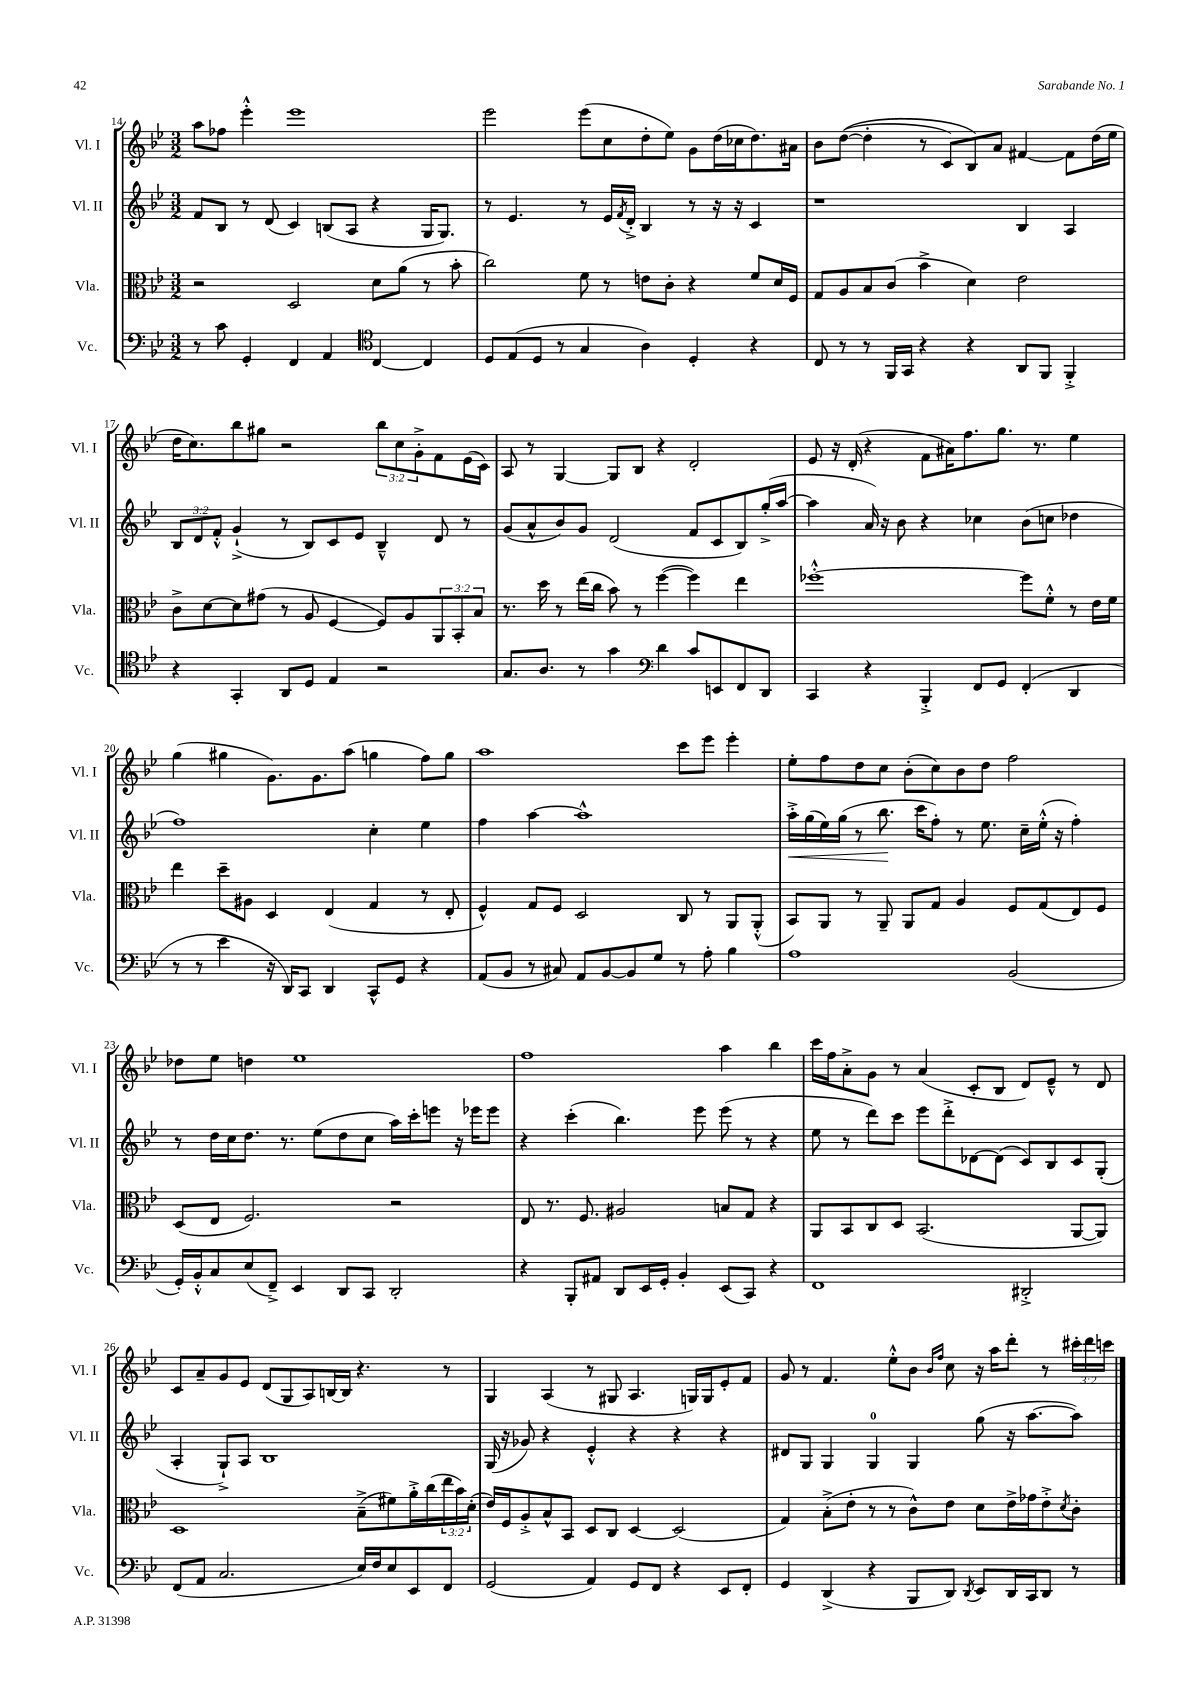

**kern	**kern	**kern	**kern
*staff4	*staff3	*staff2	*staff1
*clefF4	*clefC3	*clefG2	*clefG2
*k[b-e-]	*k[b-e-]	*k[b-e-]	*k[b-e-]
*M3/2	*M3/2	*M3/2	*M3/2
8r	2r	8f	8aa
8c	.	8B-	8ff-
4GG'	.	8r	4eee-'^^
.	.	(8d	.
4FF	2D	4c)	1eee-
4AA	.	(8B	.
.	.	8A	.
*clefC4	*	*	*
[4C	8d	4r	.
.	(8a	.	.
4C]	8r	16G	.
.	.	8.G)	.
.	8b-'	.	.
=	=	=	=
8D	2cc)	8r	2eee-
(8E-	.	4.e-	.
8D	.	.	.
8r	.	.	.
4G	8f	8r	(8eee-
.	8r	16e-	8cc
.	.	8qf	.
.	.	16d'^	.
4A)	8e	4B-	8dd'
.	8c'	.	8ee-)
4D'	4r	8r	8g
.	.	16r	(16dd
.	.	16r	16cc-
4r	8f	4c	8.dd)
.	16d	.	.
.	16F	.	16a#
=	=	=	=
8C	8G	1r	8b-
8r	8A	.	&(([8dd
8r	8B-	.	4dd']
16FF	(8c	.	.
16GG	.	.	.
4r	4b-^	.	8r
.	.	.	8c)
4r	4d)	.	8B-&)
.	.	.	8a
8AA	2e-	4B-	[4f#
8FF	.	.	.
4FF'^	.	4A	8f#]
.	.	.	(16dd
.	.	.	16ee-
=	=	=	=
4r	8c^	12B-	16dd
.	.	.	8.cc)
.	.	12d	.
.	[8d	.	.
.	.	12f'^^	.
4GG'	8d]	(4g`^	8bb-
.	(8g#	.	8gg#
8AA	8r	8r	2r
8D	8A	8B-)	.
4E-	[4F	8c	.
.	.	8e-	.
2r	8F])	4B-~^^	12bb-
.	.	.	12cc
.	8A	.	.
.	.	.	12g'^
.	12AA	8d	8f
.	12BB-'	.	.
.	.	8r	(16e-
.	12B-	.	.
.	.	.	16c)
=	=	=	=
8.G	8.r	(8g	8A
.	.	8a^^	8r
8.A	16dd	.	.
.	8r	8b-)	[4G
8r	(16ee-	8g	.
.	16cc	.	.
4g	8b-)	(2d	8G]
.	8r	.	8B-
*clefF4	*	*	*
4d	([4ff	.	4r
8c	4ff])	8f	2d'
8EE	.	8c	.
8FF	4ee-	8B-)	.
8DD	.	(16gg'^	.
.	.	[16aa	.
=	=	=	=
4CC	[1ff-'^^	4aa]	8e-
.	.	.	16r
.	.	.	(16d'
4r	.	16a)	4r
.	.	16r	.
.	.	8b-	.
4BBB-'^	.	4r	8f
.	.	.	16a#)
.	.	.	8.ff
8FF	.	4cc-	.
8GG	.	.	8.gg
(4FF'	8ff-]	(8b-	.
.	.	.	8.r
.	8f'^^	8cc	.
4DD	8r	4dd-	4ee-
.	16e-	.	.
.	16f	.	.
=	=	=	=
8r	4ee-	1ff)	(4gg
8r	.	.	.
4e-	8dd~	.	4gg#
.	8A#	.	.
16r	4D	.	8.g)
16DD)	.	.	.
8CC	.	.	.
.	.	.	8.g
4DD	(4E-	.	.
.	.	.	(8aa
8CC^^	4G	4cc'	4gg
8GG	.	.	.
4r	8r	4ee-	8ff)
.	8E-'	.	8gg
=	=	=	=
(8AA	4F^^)	4ff	1aa
8BB-	.	.	.
8r	8G	[4aa	.
8C#)	8F	.	.
8AA	2D	1aa^^]	.
[8BB-	.	.	.
8BB-]	.	.	.
8G	.	.	.
8r	8C	.	8ccc
8A'	8r	.	8eee-
4B-	8AA	.	4eee-'
.	(8AA'^^	.	.
=	=	=	=
1A	8BB-)	16aa'^	8ee-'
.	.	(16gg	.
.	8AA	16ee-)	8ff
.	.	(16gg	.
.	8r	8r	8dd
.	8AA~	8.bb-	8cc
.	8AA	.	(8b-'
.	.	16ccc	.
.	8G	8ff')	8cc)
.	4A	8r	8b-
.	.	8.ee-	8dd
(2BB-	8F	.	2ff
.	.	16cc~	.
.	(8G	(16ee-'^^	.
.	.	16r	.
.	8E-)	4ff')	.
.	8F	.	.
=	=	=	=
16GG')	(8D	8r	8dd-
16BB-'^^	.	.	.
8C	8E-	16dd	8ee-
.	.	16cc	.
(8E-	2.F)	8.dd	4dd
8FF~^)	.	.	.
.	.	8.r	.
4EE-	.	.	1ee-
.	.	(8ee-	.
8DD	.	8dd	.
8CC	.	8cc	.
2DD'	2r	16aa)	.
.	.	16ccc'	.
.	.	8eee	.
.	.	16r	.
.	.	16eee-	.
.	.	8eee-	.
=	=	=	=
4r	8E-	4r	1ff
.	8.r	.	.
8BBB-'	.	(4ccc'	.
.	8.F	.	.
8AA#	.	.	.
8DD	2A#	4.bb-)	.
16EE-	.	.	.
16GG'	.	.	.
4BB-'	.	.	.
.	.	8eee-	.
(8EE-	8B	(8eee-	4aa
8CC)	8G	8r	.
4r	4r	4r	4bb-
=	=	=	=
1FF	8AA	8ee-	16ccc
.	.	.	16ff
.	8BB-	8r	8a'^
.	8C	8ddd)	8g
.	8D	8ccc	8r
.	(2.BB-	8eee-	(4a
.	.	8ddd'^	.
.	.	[8d-	8c'
.	.	(8d-]	8B-
2DD#'^	.	8c)	8d)
.	.	8B-	8e-~^^
.	[8AA	8c	8r
.	8AA])	(8G'	8d
=	=	=	=
(8FF	1D	4A'	8c
8AA	.	.	8a~
2.C	.	8G`^)	8g
.	.	8A	8e-
.	.	1B-	(8d
.	.	.	8G
.	.	.	8A)
.	.	.	[16B
.	.	.	16B]
16E-)	(8B-~^	.	4.r
16F	.	.	.
8E-	8f#)	.	.
8EE-	16a'^	.	.
.	(16cc	.	.
8FF	24ee-	.	8r
.	24b-)	.	.
.	(24d'	.	.
=	=	=	=
(2GG	16e-)	(16G	4G
.	16F	16r	.
.	8A'^	8g-)	.
.	8B-^^	4r	(4A
.	8BB-	.	.
4AA)	8D	4e-'^^	8r
.	8C	.	8G#
8GG	[4D	4r	4.A
8FF	.	.	.
4r	(2D]	4r	.
.	.	.	16G)
.	.	.	16G
8EE-	.	4r	8e-'
8FF'	.	.	8f
=	=	=	=
4GG	4G)	8d#	8g
.	.	8G	8r
(4DD^	(8B-'^	4G	4.f
.	8e-'	.	.
4r	8r	4G	.
.	8r	.	8ee-'^^
8BBB-	8c^^)	4G	8b-
.	.	.	16qqb-
.	.	.	16qqff
8DD)	8e-	.	8cc
8qDD	.	.	.
8EE-	8d	(8gg	16r
.	.	.	16aa
16DD	16e-^	16r	8ddd'
16CC	16g-	[8.aa	.
8DD	8e-'^	.	8r
.	8qd	.	.
8r	8c'	8aa])	24ccc#'
.	.	.	24ddd
.	.	.	24ccc
==	==	==	==
*-	*-	*-	*-
